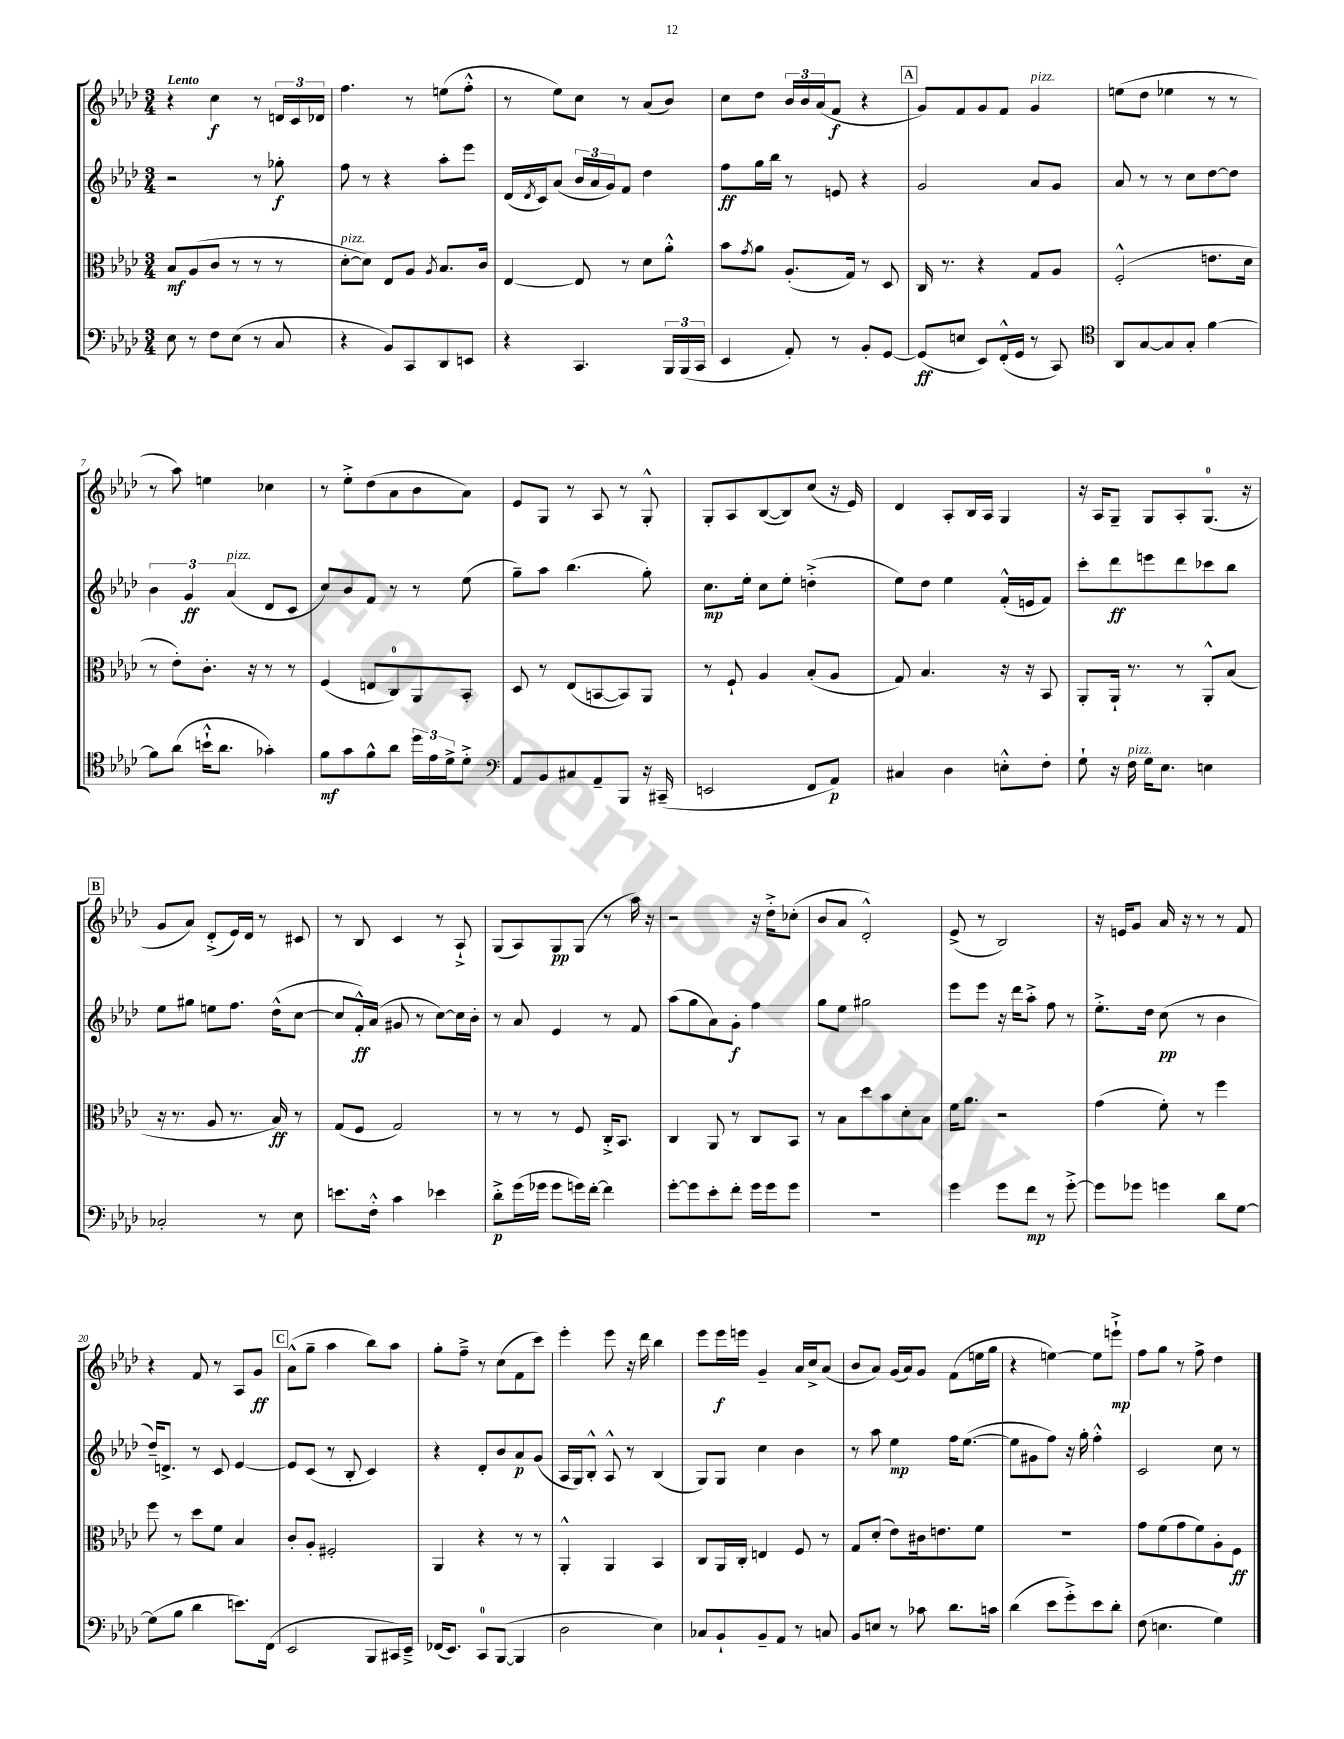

**kern	**dynam	**kern	**dynam	**kern	**dynam	**kern	**dynam
*part4	*part4	*part3	*part3	*part2	*part2	*part1	*part1
*staff4	*staff4	*staff3	*staff3	*staff2	*staff2	*staff1	*staff1
*clefF4	*	*clefC3	*	*clefG2	*	*clefG2	*
*k[b-e-a-d-]	*	*k[b-e-a-d-]	*	*k[b-e-a-d-]	*	*k[b-e-a-d-]	*
*M3/4	*	*M3/4	*	*M3/4	*	*M3/4	*
=1	=1	=1	=1	=1	=1	=1	=1
!	!	!	!	!	!	!LO:TX:a:B:t=Lento	!
8E-\	.	8B-/L	mf	2r	.	4r	.
8r	.	(8A-/	.	.	.	.	.
8F\L	.	8c/J	.	.	.	4cc\	f
(8E-\J	.	8r	.	.	.	.	.
8r	.	8r	.	8r	.	8r	.
8C/	.	8r	.	8gg-X'\	f	24dn/LL	.
.	.	.	.	.	.	24c/	.
.	.	.	.	.	.	24d-X/JJ	.
=2	=2	=2	=2	=2	=2	=2	=2
!	!	!LO:TX:a:i:t=pizz.	!	!	!	!	!
4r	.	[8d-'\L	.	8ff\	.	4.ff\	.
.	.	8d-\J])	.	8r	.	.	.
8BB-/L)	.	8E-/L	.	4r	.	.	.
8CC/	.	8A-/J	.	.	.	8r	.
.	.	8qA-/	.	.	.	.	.
8DD-/	.	8.B-/L	.	8aa-'\L	.	(8een\L	.
8EEn/J	.	.	.	8eee-\J	.	8ff'^^\J	.
.	.	16c/Jk	.	.	.	.	.
=3	=3	=3	=3	=3	=3	=3	=3
4r	.	[4E-/	.	(16d-/LL	.	8r	.
.	.	.	.	8qd-/	.	.	.
.	.	.	.	16c/J)	.	.	.
.	.	.	.	(8a-/J	.	8ee-\L)	.
4.CC/	.	8E-/]	.	24b-/LL	.	8cc\J	.
.	.	.	.	24a-/	.	.	.
.	.	.	.	24g/J)	.	.	.
.	.	8r	.	8f/J	.	8r	.
.	.	8d-\L	.	4dd-\	.	(8a-/L	.
24BBB-/LL	.	8a-'^^\J	.	.	.	8b-/J)	.
(24BBB-/	.	.	.	.	.	.	.
24CC/JJ	.	.	.	.	.	.	.
=4	=4	=4	=4	=4	=4	=4	=4
4EE-/	.	8b-\L	.	8ff\L	ff	8cc\L	.
.	.	8qg/	.	.	.	.	.
.	.	8a-\J	.	16gg\L	.	8dd-\J	.
.	.	.	.	16bb-\JJ	.	.	.
8AA-'/)	.	(8.A-'/L	.	8r	.	24b-/LL	.
.	.	.	.	.	.	24b-/	.
.	.	.	.	.	.	(24a-/J	.
8r	.	.	.	8en/	.	8f/J	f
.	.	16G/Jk)	.	.	.	.	.
8BB-'/L	.	8r	.	4r	.	4r	.
[8GG/J	.	8D-/	.	.	.	.	.
!!LO:REH:place=s1:t=A
=5	=5	=5	=5	=5	=5	=5	=5
(8GG/L]	ff	16C/	.	2g/	.	8g/L)	.
.	.	8.r	.	.	.	.	.
8En/J	.	.	.	.	.	8f/	.
8EE-/L)	.	4r	.	.	.	8g/	.
(16FF'^^/L	.	.	.	.	.	8f/J	.
16GG/JJ	.	.	.	.	.	.	.
!	!	!	!	!	!	!LO:TX:a:i:t=pizz.	!
8r	.	8G/L	.	8a-/L	.	4g/	.
8CC/)	.	8A-/J	.	8g/J	.	.	.
=6	=6	=6	=6	=6	=6	=6	=6
*clefC4	*	*	*	*	*	*	*
8AA-/L	.	(2F'^^/	.	8a-/	.	(8een\L	.
[8G/	.	.	.	8r	.	8dd-\J	.
8G/]	.	.	.	8r	.	4ee-X\	.
8G'/J	.	.	.	8cc\L	.	.	.
[4f\	.	8.en\L	.	[8dd-\	.	8r	.
.	.	.	.	8dd-\J]	.	8r	.
.	.	16d-\Jk	.	.	.	.	.
!!LO:LB:g=z
=7	=7	=7	=7	=7	=7	=7	=7
8f\L]	.	8r	.	6b-\	.	8r	.
(8a-\J	.	8e-'\L)	.	.	.	8aa-\)	.
.	.	.	.	6g/	ff	.	.
16bn`^^\KL	.	8.c'\J	.	.	.	4een\	.
8.a-\J	.	.	.	.	.	.	.
!	!	!	!	!LO:TX:a:i:t=pizz.	!	!	!
.	.	.	.	(6a-/	.	.	.
.	.	16r	.	.	.	.	.
4g-X'\)	.	8r	.	8d-/L	.	4cc-X\	.
.	.	8r	.	8c/J	.	.	.
=8	=8	=8	=8	=8	=8	=8	=8
8f\L	mf	(4F/	.	8cc/L)	.	8r	.
8g\	.	.	.	8b-/	.	8ee-'^\L	.
8f^^\	.	8En/L	.	8f/J	.	(8dd-\	.
8a-\J	.	8C/)	.	8r	.	8a-\	.
24dd-\LL	.	8AA-/	.	8r	.	8b-\	.
24e-\	.	.	.	.	.	.	.
24d-^\J	.	.	.	.	.	.	.
8d-'^\J	.	8BB-'/J	.	(8ee-\	.	8a-\J)	.
=9	=9	=9	=9	=9	=9	=9	=9
*clefF4	*	*	*	*	*	*	*
8AA-/L	.	8D-/	.	8gg~\L)	.	8e-/L	.
8BB-/	.	8r	.	8aa-\J	.	8G/J	.
8C#X/	.	(8E-/L	.	(4.bb-\	.	8r	.
8AA-~/	.	[8BBn/	.	.	.	8A-/	.
8BBB-/J	.	8BB/])	.	.	.	8r	.
16r	.	8AA-/J	.	8gg'\)	.	8G'^^/	.
(16CC#X~/	.	.	.	.	.	.	.
=10	=10	=10	=10	=10	=10	=10	=10
2EEn/	.	8r	.	8.cc\L	mp	8G'/L	.
.	.	8F`/	.	.	.	8A-/	.
.	.	.	.	16ee-'\Jk	.	.	.
.	.	4A-/	.	8cc\L	.	([8B-/	.
.	.	.	.	8ee-'\J	.	8B-/])	.
8FF/L	.	(8B-'/L	.	(4ddn'^\	.	(8cc/J	.
8AA-/J)	p	8A-/J	.	.	.	16r	.
.	.	.	.	.	.	16e-/)	.
=11	=11	=11	=11	=11	=11	=11	=11
4C#X/	.	8G/)	.	8ee-\L)	.	4d-/	.
.	.	4.B-/	.	8dd-\J	.	.	.
4D-\	.	.	.	4ee-\	.	8A-'/L	.
.	.	.	.	.	.	16B-/L	.
.	.	.	.	.	.	16A-/JJ	.
8En'^^\L	.	16r	.	(16f'^^/LL	.	4G/	.
.	.	16r	.	16en/J	.	.	.
8F'\J	.	8BB-/	.	8f/J)	.	.	.
=12	=12	=12	=12	=12	=12	=12	=12
8G`\	.	8AA-'/L	.	8ccc'\L	.	16r	.
.	.	.	.	.	.	16A-/KL	.
16r	.	16AA-`/Jk	.	8ddd-\	ff	8G~/J	.
!LO:TX:a:i:t=pizz.	!	!	!	!	!	!	!
16F\	.	8.r	.	.	.	.	.
16G\KL	.	.	.	8eeen\	.	8G/L	.
8.E-\J	.	.	.	.	.	.	.
.	.	8r	.	8ddd-\	.	8A-'/	.
4En\	.	8AA-'^^/L	.	8ccc-X\	.	(8.G/J	.
.	.	(8B-/J	.	8bb-\J	.	.	.
.	.	.	.	.	.	16r	.
!!LO:LB:g=z
!!LO:REH:place=s1:t=B
=13	=13	=13	=13	=13	=13	=13	=13
2C-X'/	.	16r	.	8ee-\L	.	8g/L	.
.	.	8.r	.	.	.	.	.
.	.	.	.	8gg#X\J	.	8a-/J)	.
.	.	8A-/	.	8een\L	.	(8d-'^/L	.
.	.	8.r	.	8.ff\J	.	16e-/L)	.
.	.	.	.	.	.	16d-/JJ	.
8r	.	.	.	.	.	8r	.
.	.	16B-/)	ff	(16dd-^^\KL	.	.	.
8E-\	.	8r	.	[8cc\J	.	8c#X/	.
=14	=14	=14	=14	=14	=14	=14	=14
8.en\L	.	(8G/L	.	8cc/L]	.	8r	.
.	.	8F/J	.	16f'^^/L)	ff	8B-/	.
16F'^^\Jk	.	.	.	(16a-/JJ	.	.	.
4c\	.	2G/)	.	8g#X/	.	4c/	.
.	.	.	.	8r	.	.	.
4e-X\	.	.	.	[8cc\L)	.	8r	.
.	.	.	.	16cc\L]	.	8A-`^/	.
.	.	.	.	16b-'\JJ	.	.	.
=15	=15	=15	=15	=15	=15	=15	=15
8d-'^\L	p	8r	.	8r	.	(8G/L	.
(16g\L	.	8r	.	8a-/	.	8A-/)	.
16g-X\JJ	.	.	.	.	.	.	.
8g-\L	.	8r	.	4e-/	.	8G/	pp
16gn\L)	.	8F/	.	.	.	(8G/J	.
[16f'\JJ	.	.	.	.	.	.	.
4f\]	.	16C'^/KL	.	8r	.	8r	.
.	.	8.BB-/J	.	.	.	.	.
.	.	.	.	8f/	.	16aa-\)	.
.	.	.	.	.	.	16r	.
=16	=16	=16	=16	=16	=16	=16	=16
[8g'\L	.	4C/	.	(8aa-\L	.	2r	.
8g\]	.	.	.	8gg\	.	.	.
8e-'\	.	8AA-/	.	8a-\)	.	.	.
8f'\J	.	8r	.	8g'\J	f	.	.
16g\LL	.	8C/L	.	4ff\	.	16r	.
16g\J	.	.	.	.	.	16dd-'^\KL	.
8g\J	.	8BB-/J	.	.	.	(8cc-X'\J	.
=17	=17	=17	=17	=17	=17	=17	=17
2.r	.	8r	.	8gg\L	.	8b-/L	.
.	.	8B-\L	.	8ee-\J	.	8a-/J	.
.	.	8dd-\	.	2gg#X\	.	2d-'^^/)	.
.	.	8b-\	.	.	.	.	.
.	.	8d-'\	.	.	.	.	.
.	.	8B-\J	.	.	.	.	.
=18	=18	=18	=18	=18	=18	=18	=18
4g\	.	16f\KL	.	8eee-\L	.	(8e-^/	.
.	.	8.a-\J	.	.	.	.	.
.	.	.	.	8eee-\J	.	8r	.
8g\L	.	2r	.	16r	.	2B-/)	.
.	.	.	.	16ddd-\KL	.	.	.
8f\J	mp	.	.	8aa-'^\J	.	.	.
8r	.	.	.	8ff\	.	.	.
[8g'^\	.	.	.	8r	.	.	.
=19	=19	=19	=19	=19	=19	=19	=19
8g\L]	.	(4g\	.	8.ee-'^\L	.	16r	.
.	.	.	.	.	.	16en/KL	.
8g-X\J	.	.	.	.	.	8g/J	.
.	.	.	.	16dd-\Jk	.	.	.
4gn\	.	8f'\)	.	(8cc\	pp	16a-/	.
.	.	.	.	.	.	16r	.
.	.	8r	.	8r	.	8r	.
8d-\L	.	4ff\	.	4b-\	.	8r	.
[8G\J	.	.	.	.	.	8f/	.
!!LO:LB:g=z
=20	=20	=20	=20	=20	=20	=20	=20
(8G\L]	.	8ff\	.	16dd-~/KL)	.	4r	.
.	.	.	.	8.dn^/J	.	.	.
8B-\J	.	8r	.	.	.	.	.
4d-\	.	8dd-\L	.	8r	.	8f/	.
.	.	8f\J	.	8c/	.	8r	.
8.en\L)	.	4B-/	.	[4e-/	.	8A-/L	.
.	.	.	.	.	.	8g/J	ff
(16FF\Jk	.	.	.	.	.	.	.
!!LO:REH:place=s1:t=C
=21	=21	=21	=21	=21	=21	=21	=21
2EE-/	.	8c'/L	.	8e-/L]	.	(8a-^^\L	.
.	.	8A-'/J	.	(8c/J	.	8gg~\J	.
.	.	2F#X'/	.	8r	.	4aa-\	.
.	.	.	.	8B-'/	.	.	.
8BBB-/L	.	.	.	4c/)	.	8bb-\L)	.
16CC#X/L)	.	.	.	.	.	8aa-\J	.
16EE-~^/JJ	.	.	.	.	.	.	.
=22	=22	=22	=22	=22	=22	=22	=22
(16FF-X/KL	.	4AA-/	.	4r	.	8gg'\L	.
8.EE-/J)	.	.	.	.	.	.	.
.	.	.	.	.	.	8ff~^\J	.
8CC/L	.	4r	.	8d-'/L	.	8r	.
([8BBB-/J	.	.	.	8b-/	.	(8cc\L	.
4BBB-/]	.	8r	.	8a-/	p	8f\	.
.	.	8r	.	(8g/J	.	8ccc\J)	.
=23	=23	=23	=23	=23	=23	=23	=23
2D-\	.	4AA-'^^/	.	16A-/LL	.	4eee-'\	.
.	.	.	.	16G/J)	.	.	.
.	.	.	.	8B-'^^/J	.	.	.
.	.	4AA-/	.	8A-^^/	.	8eee-\	.
.	.	.	.	8r	.	16r	.
.	.	.	.	.	.	16ddd-\	.
4E-\)	.	4BB-/	.	(4B-/	.	4bb-\	.
=24	=24	=24	=24	=24	=24	=24	=24
8C-X/L	.	8C/L	.	8G/L)	.	8eee-\L	.
8BB-`/	.	16AA-/L	.	8G/J	.	16eee-\L	f
.	.	16C'/JJ	.	.	.	16eeen\JJ	.
8BB-~/	.	4En/	.	4cc\	.	4g~/	.
8AA-/J	.	.	.	.	.	.	.
8r	.	8F/	.	4b-\	.	16a-/LL	.
.	.	.	.	.	.	16cc^/J	.
8Cn/	.	8r	.	.	.	(8a-/J	.
=25	=25	=25	=25	=25	=25	=25	=25
8BB-/L	.	8G/L	.	8r	.	8b-/L	.
8En/J	.	(8d-'/J	.	8aa-\	.	8a-/J)	.
8r	.	8e-\L)	.	4ee-\	mp	(16g/LL	.
.	.	.	.	.	.	16a-/J)	.
8c-X\	.	16c#X\k	.	.	.	8g/J	.
.	.	8.en\	.	.	.	.	.
8.d-\L	.	.	.	16ff\KL	.	(8f\L	.
.	.	.	.	([8.ee-\J	.	.	.
.	.	8f\J	.	.	.	16een\L	.
16cn\Jk	.	.	.	.	.	16gg\JJ	.
=26	=26	=26	=26	=26	=26	=26	=26
(4d-\	.	2.r	.	8ee-\L]	.	4r	.
.	.	.	.	8g#X\	.	.	.
8e-\L	.	.	.	8ff\J)	.	[4een\)	.
8g'^\)	.	.	.	16r	.	.	.
.	.	.	.	16gg'\	.	.	.
8e-\	.	.	.	4ff'^^\	.	8ee\L]	.
8d-'\J	.	.	.	.	.	8eeen`^\J	mp
=27	=27	=27	=27	=27	=27	=27	=27
(8F\	.	8g\L	.	2c/	.	8ff\L	.
4.En\	.	(8f\	.	.	.	8gg\J	.
.	.	8g\	.	.	.	8r	.
.	.	8f\)	.	.	.	8ff^\	.
4G\)	.	8A-'\	.	8cc\	.	4dd-\	.
.	.	8F\J	ff	8r	.	.	.
==	==	==	==	==	==	==	==
*-	*-	*-	*-	*-	*-	*-	*-
